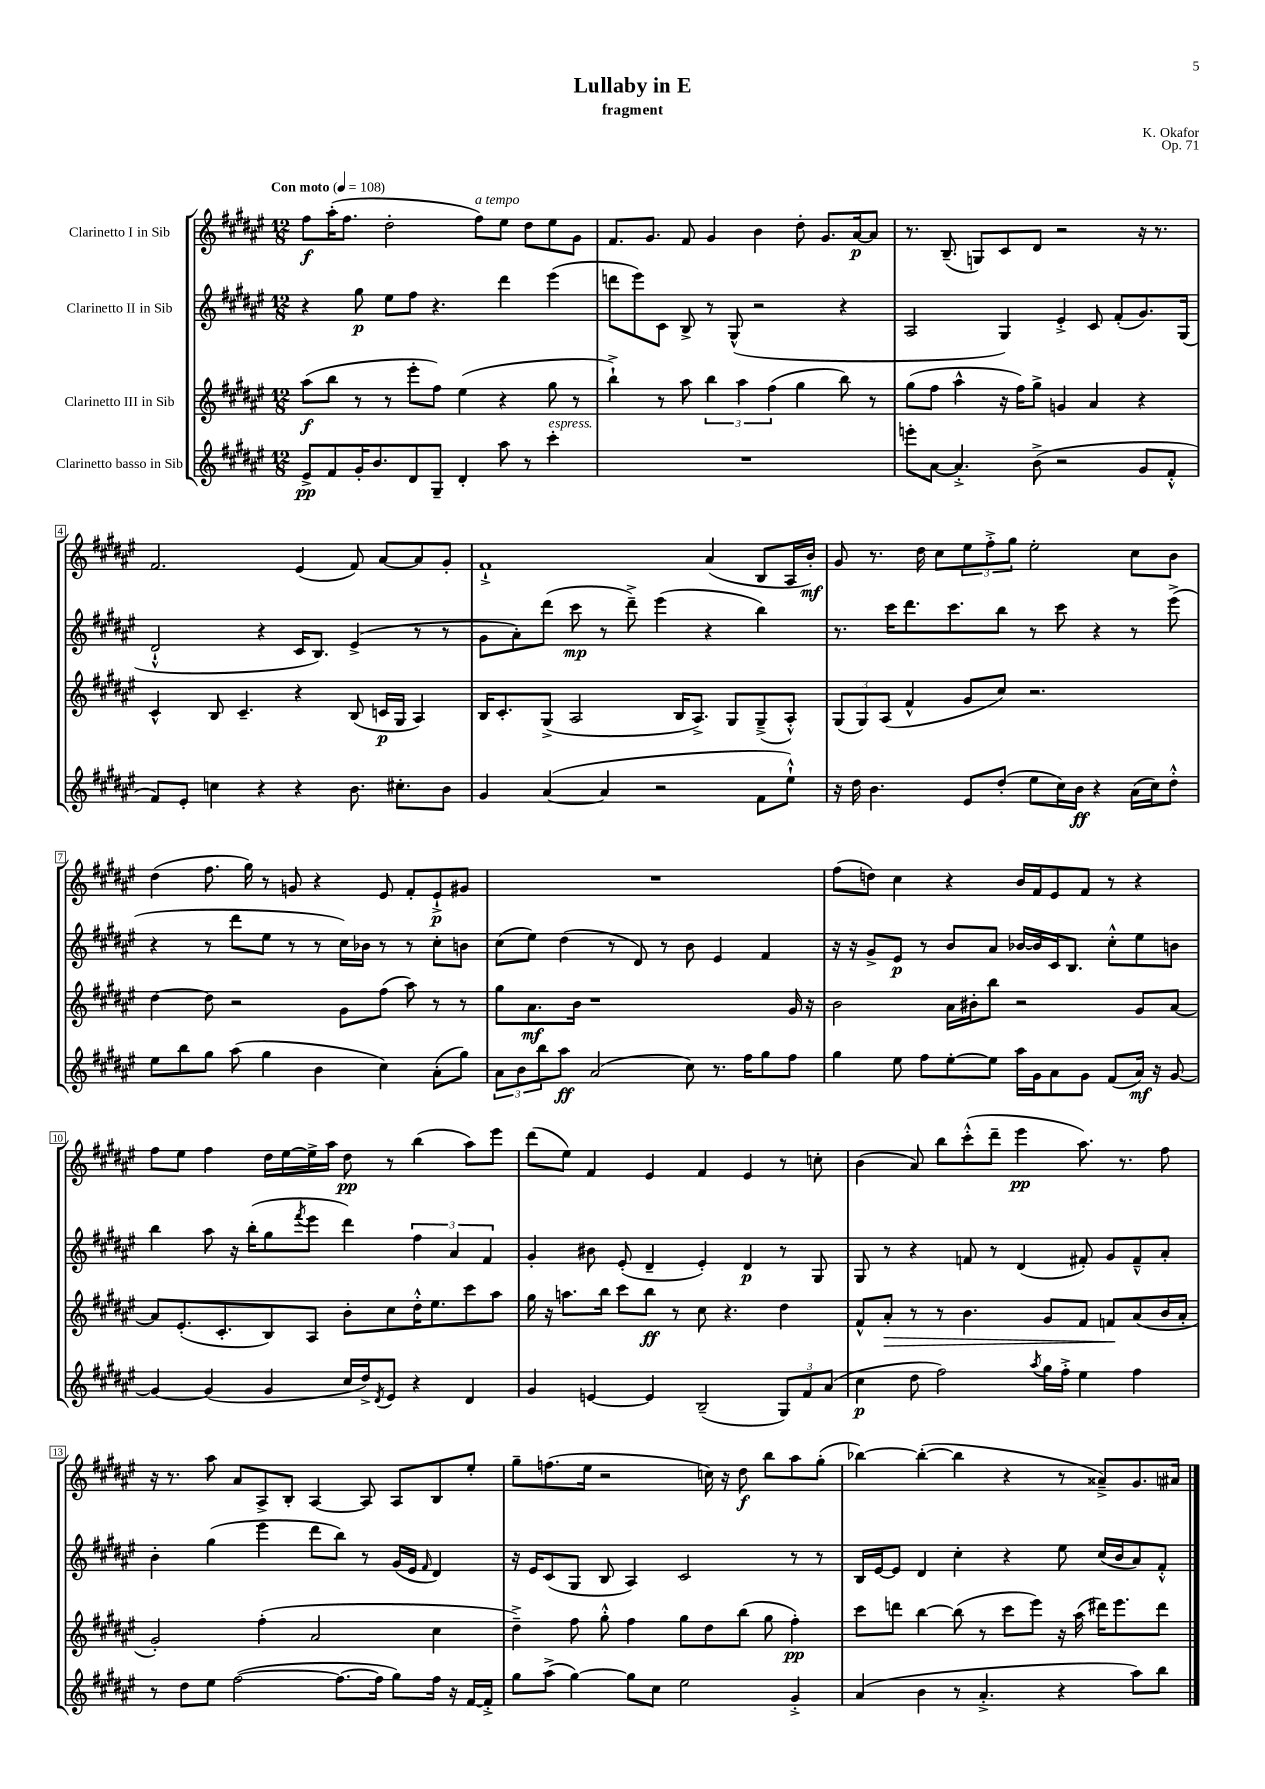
\header { title = "Lullaby in E" composer = "K. Okafor" subtitle = "fragment" opus = "Op. 71" }
<<
\new StaffGroup <<
\new Staff = "s0" \with { instrumentName = "Clarinetto I in Sib" } {
    \clef treble \key fis \major \numericTimeSignature \time 12/8 \tempo "Con moto" 4 = 108
    fis''8\f ais''16-.( fis''8. dis''2-. fis''8^\markup { \italic "a tempo" }) eis''8 dis''8 eis''8 gis'8 |
    fis'8. gis'8. fis'8 gis'4 b'4 dis''8-. gis'8. ais'16~\p ais'8 |
    r8. b8.--( g8) cis'8 dis'8 r2 r16 r8. |
    fis'2. eis'4( fis'8) ais'8~ ais'8 gis'8-. |
    fis'1-!-> ais'4( b8 ais16 b'16-.\mf) |
    gis'8 r8. dis''16 cis''8 \tuplet 3/2 { eis''8 fis''8-.-> gis''8 } eis''2-. cis''8 b'8 |
    dis''4( fis''8. gis''16) r8 g'8 r4 eis'8 fis'8-. eis'8-!->\p gis'8 |
    R1. |
    fis''8( d''8) cis''4 r4 b'16 fis'16 eis'8 fis'8 r8 r4 |
    fis''8 eis''8 fis''4 dis''16 eis''16~ eis''16-> ais''16 dis''8\pp r8 b''4( ais''8) eis'''8 |
    dis'''8( eis''8) fis'4 eis'4 fis'4 eis'4 r8 c''8-. |
    b'4( ais'8) b''8 cis'''8-.-^( dis'''8-- eis'''4\pp ais''8.) r8. fis''8 |
    r16 r8. ais''8 ais'8 ais8-> b8-. ais4~ ais8 ais8 b8 eis''8-. |
    gis''8-- f''8.( eis''16 r2 c''16) r16 dis''8\f b''8 ais''8 gis''8-.( |
    bes''4~) bes''4~-.( bes''4 r4 r8 aisis'8--->) gis'8. ais'16 \bar "|." |
}
\new Staff = "s1" \with { instrumentName = "Clarinetto II in Sib" } {
    \clef treble \key fis \major \numericTimeSignature \time 12/8
    r4 gis''8\p eis''8 fis''8 r4. dis'''4 eis'''4( |
    d'''8 eis'''8) cis'8 b8-> r8 gis8-^( r2 r4 |
    ais2 gis4) eis'4-.-> cis'8 fis'8-.( gis'8.) gis16( |
    dis'2-!-^ r4 cis'16 b8.) eis'4->( r8 r8 |
    gis'8 ais'8-.) dis'''8( cis'''8\mp r8 dis'''8--->) eis'''4( r4 b''4) |
    r8. cis'''16 dis'''8. cis'''8. b''8 r8 cis'''8 r4 r8 eis'''8->( |
    r4 r8 dis'''8 eis''8 r8 r8 cis''16) bes'16 r8 r8 cis''8-. b'8 |
    cis''8( eis''8) dis''4( r8 dis'8) r8 b'8 eis'4 fis'4 |
    r16 r16 gis'8-> eis'8\p r8 b'8 ais'8 bes'16~ bes'16 cis'16 b8. cis''8-.-^ eis''8 b'8 |
    b''4 ais''8 r16 b''16-.( gis''8 \acciaccatura { fis'''8 } eis'''8 dis'''4) \tuplet 3/2 { fis''4 ais'4 fis'4 } |
    gis'4-. bis'8 eis'8-.( dis'4-- eis'4-.) dis'4\p r8 gis8 |
    gis8 r8 r4 f'8 r8 dis'4( fis'8-.) gis'8 fis'8---^ ais'8-. |
    b'4-. gis''4( eis'''4 dis'''8 b''8) r8 gis'16( eis'16 \grace { fis'16 } dis'4) |
    r16 eis'16 cis'8( gis8 b8 ais4) cis'2 r8 r8 |
    b16 eis'16~ eis'8 dis'4 cis''4-. r4 eis''8 cis''16( b'16 ais'8) fis'8-.-^ \bar "|." |
}
\new Staff = "s2" \with { instrumentName = "Clarinetto III in Sib" } {
    \clef treble \key fis \major \numericTimeSignature \time 12/8
    ais''8\f( b''8 r8 r8 eis'''8-. fis''8) eis''4( r4 gis''8 r8 |
    b''4-!->) r8 ais''8 \tuplet 3/2 { b''4 ais''4 fis''4( } gis''4 b''8) r8 |
    gis''8( fis''8 ais''4-^ r16 fis''16) gis''8-> g'4 ais'4 r4 |
    cis'4-^ b8 cis'4.-- r4 b8( c'16\p gis16 ais4) |
    b16 cis'8.-. gis8->( ais2 b16 ais8.->) gis8 gis8--->( ais8-.-^) |
    \tuplet 3/2 { gis8( gis8) ais8( } fis'4-^ gis'8 cis''8) r2. |
    dis''4~ dis''8 r2 gis'8 fis''8( ais''8) r8 r8 |
    gis''8 ais'8.\mf b'16 r1 gis'16 r16 |
    b'2 ais'16 bis'16-. b''8 r2 gis'8 ais'8~ |
    ais'8 eis'8.-.( cis'8.-. b8) ais8 b'8-. cis''8 dis''16-.-^ eis''8. cis'''8 ais''8 |
    gis''16 r16 a''8. b''16 cis'''8 b''8\ff r8 cis''8 r4. dis''4 |
    fis'8-^ ais'8-.\> r8 r8 b'4. gis'8 fis'8 f'8\! ais'8( b'16 ais'16-. |
    gis'2-.) fis''4-.( ais'2 cis''4 |
    dis''4--->) fis''8 gis''8-.-^ fis''4 gis''8 dis''8 b''8( gis''8 fis''4-.\pp) |
    cis'''8 d'''8 b''4~ b''8( r8 cis'''8 eis'''8) r16 ais''16( dis'''16) eis'''8. dis'''8 \bar "|." |
}
\new Staff = "s3" \with { instrumentName = "Clarinetto basso in Sib" } {
    \clef treble \key fis \major \numericTimeSignature \time 12/8
    eis'8->\pp fis'8 gis'16-. b'8. dis'8 gis8-- dis'4-. ais''8 r8 cis'''4-.^\markup { \italic "espress." } |
    R1. |
    e'''8-. ais'8~ ais'4.-.-> b'8->( r2 gis'8 fis'8-.-^ |
    fis'8) eis'8-. c''4 r4 r4 b'8. cis''8.-. b'8 |
    gis'4 ais'4~( ais'4 r2 fis'8 eis''8-!-^) |
    r16 dis''16 b'4. eis'8 dis''8-.( eis''8 cis''16) b'16\ff r4 ais'16( cis''16) dis''8-.-^ |
    eis''8 b''8 gis''8 ais''8( gis''4 b'4 cis''4) ais'8-.( gis''8) |
    \tuplet 3/2 { ais'8 b'8 b''8 } ais''8\ff ais'2( cis''8) r8. fis''16 gis''8 fis''8 |
    gis''4 eis''8 fis''8 eis''8~-. eis''8 ais''16 gis'16 ais'8 gis'8 fis'8( ais'16\mf) r16 gis'8~ |
    gis'4~ gis'4( gis'4 cis''16 dis''16->) \acciaccatura { dis'8 } eis'8 r4 dis'4 |
    gis'4 e'4~ e'4 b2--( \tuplet 3/2 { gis8) fis'8 ais'8( } |
    cis''4\p dis''8 fis''2) \acciaccatura { ais''8 } gis''16 fis''16-.-> eis''4 fis''4 |
    r8 dis''8 eis''8 fis''2~( fis''8.~ fis''16 gis''8) fis''16 r16 fis'16~ fis'16-.-> |
    gis''8 ais''8->( gis''4~) gis''8 cis''8 eis''2 gis'4-.-> |
    ais'4( b'4 r8 ais'4.-.-> r4 ais''8) b''8 \bar "|." |
}
>>
>>
\layout { \context { \Score \override BarNumber.stencil = #(make-stencil-boxer 0.1 0.3 ly:text-interface::print) } }
